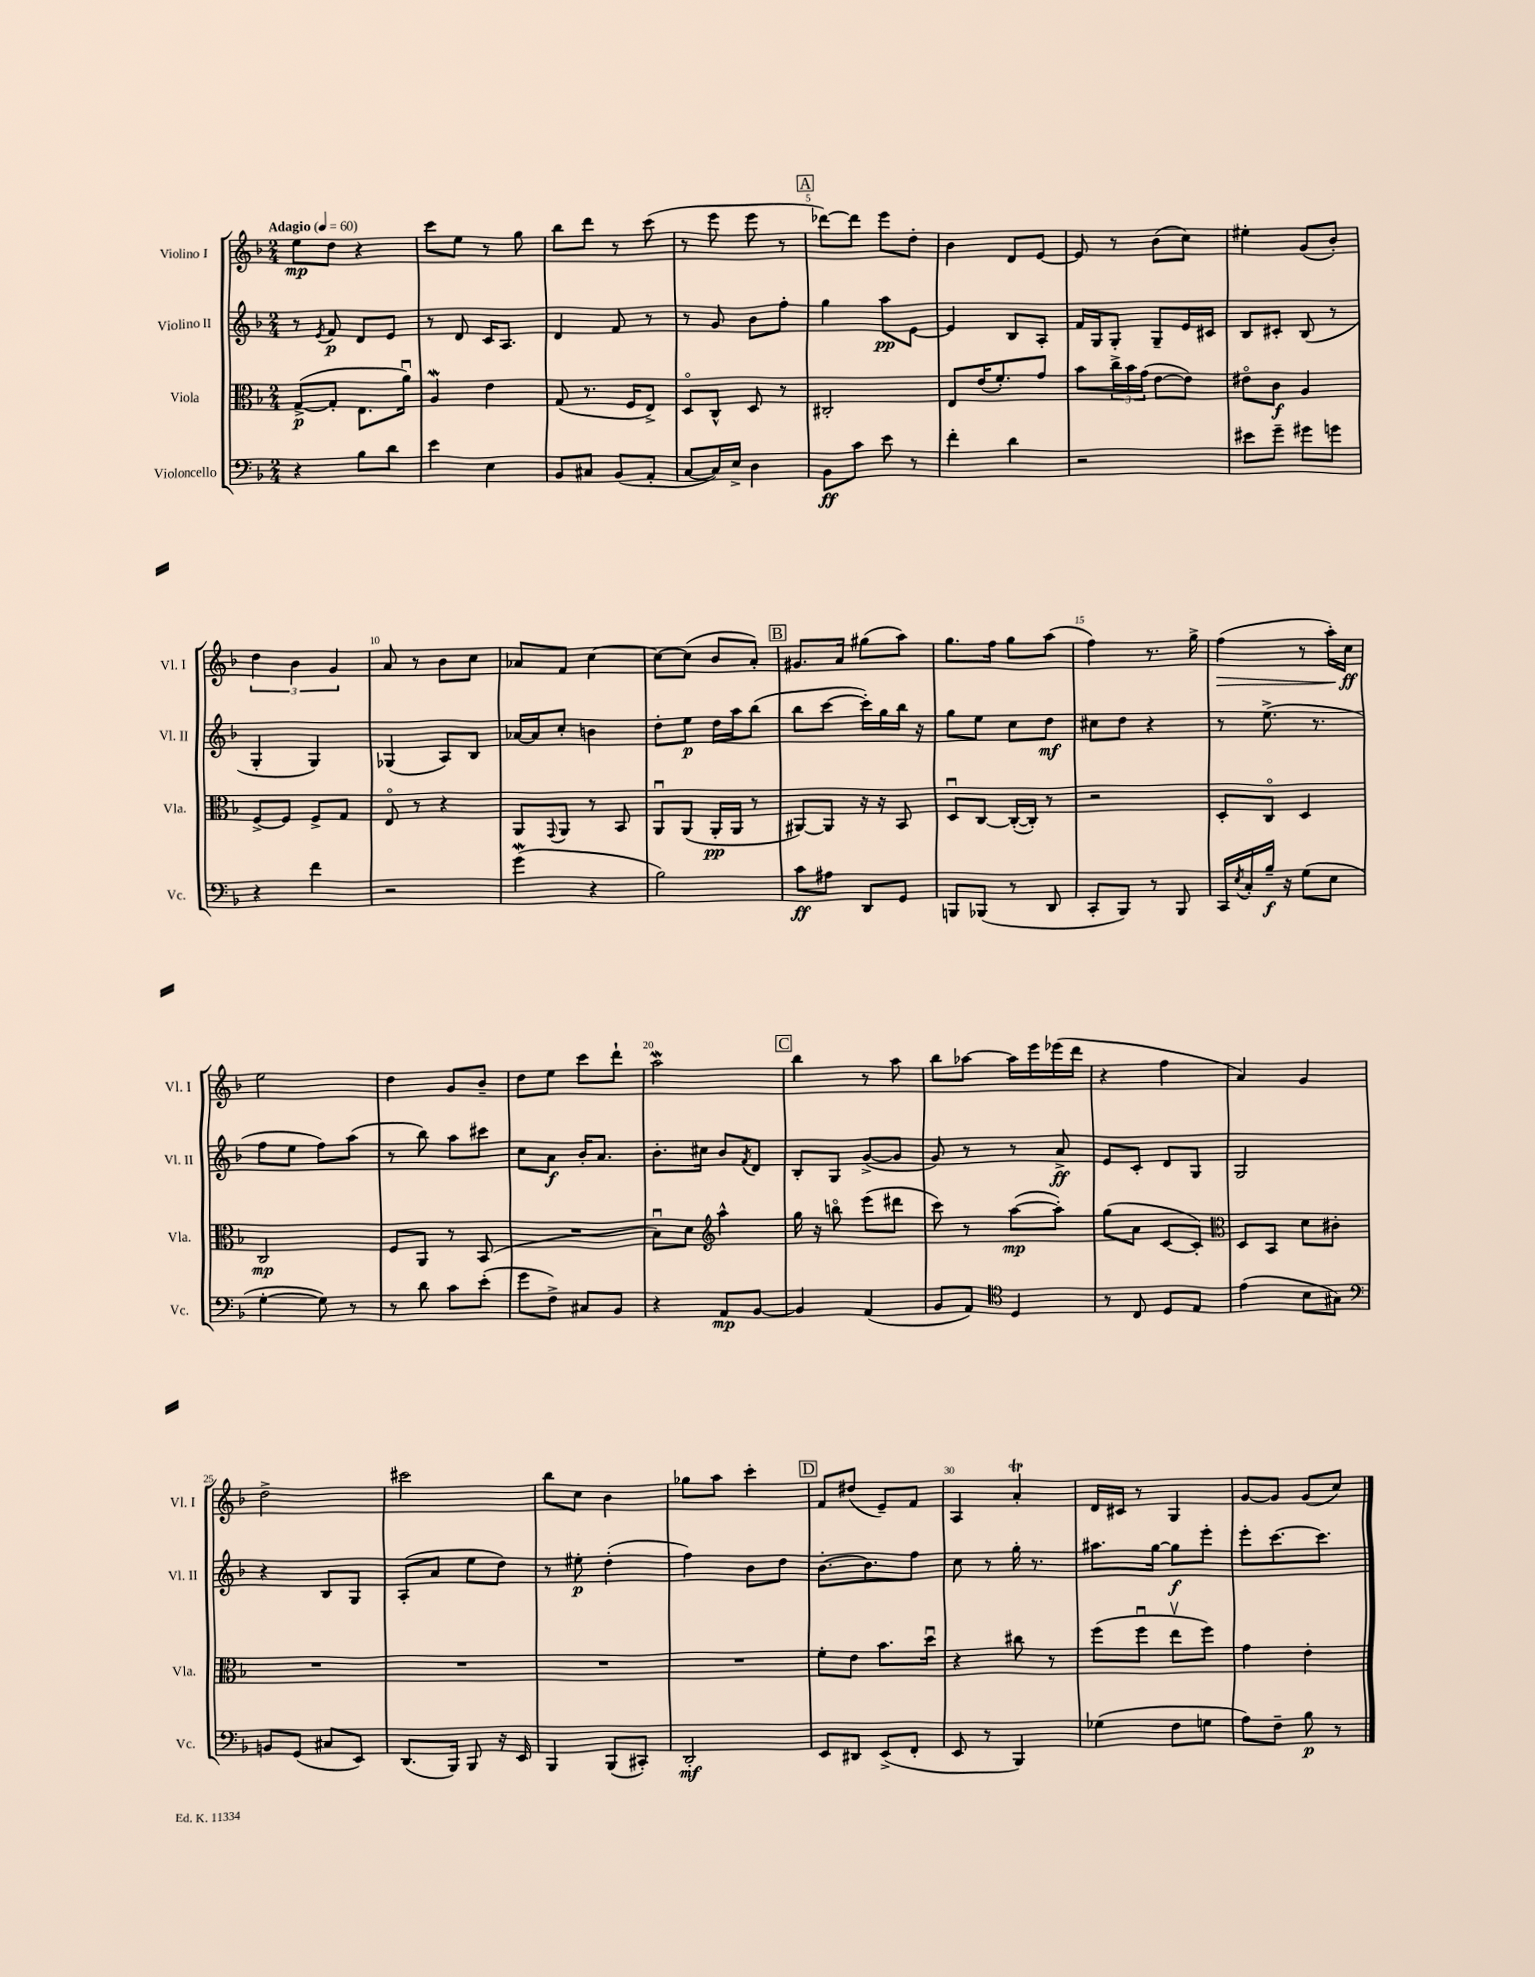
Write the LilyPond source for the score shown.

<<
\new StaffGroup <<
\new Staff = "s0" \with { instrumentName = "Violino I" shortInstrumentName = "Vl. I" } {
    \clef treble \key f \major \numericTimeSignature \time 2/4 \tempo "Adagio" 4 = 60
    e''8\mp d''8 r4 |
    c'''8 e''8 r8 g''8 |
    bes''8 d'''8 r8 c'''8( |
    r8 e'''8 e'''8 r8 |
    \mark \markup { \box "A" } des'''8~) des'''8 e'''8 d''8-. |
    bes'4 d'8 e'8~ |
    e'8 r8 bes'8( c''8) |
    eis''4-. g'8( bes'8-.) |
    \tuplet 3/2 { d''4 bes'4 g'4 } |
    a'8 r8 bes'8 c''8 |
    aes'8 f'8 c''4~ |
    c''8~ c''8( bes'8 a'8-.) |
    \mark \markup { \box "B" } gis'8. a'16 gis''8( a''8) |
    g''8. f''16 g''8 a''8( |
    f''4) r8. g''16-> |
    f''4\>( r8 a''16-.) c''16\ff\! |
    e''2 |
    d''4 g'8 bes'8-- |
    d''8 e''8 c'''8 d'''8-! |
    a''2\mordent |
    \mark \markup { \box "C" } bes''4 r8 a''8 |
    bes''8 aes''8~ aes''16 e'''16 ees'''16( d'''16 |
    r4 f''4 |
    a'4) g'4 |
    d''2-> |
    cis'''2 |
    bes''8 c''8 bes'4 |
    ges''8 a''8 c'''4-. |
    \mark \markup { \box "D" } f'8 dis''8( e'8--) f'8 |
    a4 a'4-.\trill |
    d'16 cis'16 r8 g4 |
    g'8~ g'8 g'8( c''8) \bar "|." |
}
\new Staff = "s1" \with { instrumentName = "Violino II" shortInstrumentName = "Vl. II" } {
    \clef treble \key f \major \numericTimeSignature \time 2/4
    r8 \acciaccatura { e'8 } f'8\p d'8 e'8 |
    r8 d'8 c'16 a8. |
    d'4 f'8 r8 |
    r8 g'8 bes'8 f''8-. |
    \mark \markup { \box "A" } g''4 a''8\pp e'8~ |
    e'4 bes8 a8-. |
    f'16 g16 g8-. g8-- e'16 cis'16 |
    bes8 cis'8-. bes8( r8 |
    g4-. g4) |
    ges4( a8) bes8 |
    aes'16~ aes'16 c''8-. b'4 |
    d''8-. e''8\p d''16 a''16 bes''8( |
    \mark \markup { \box "B" } bes''8 c'''8~ c'''16-.) g''16 bes''16 r16 |
    g''8 e''8 c''8 d''8\mf |
    cis''8 d''8 r4 |
    r8 e''8.->( r8. |
    f''8 e''8 f''8) a''8( |
    r8 bes''8) a''8 cis'''8 |
    c''8 a'8\f bes'16-. a'8. |
    bes'8.-. cis''16 bes'8 \acciaccatura { f'8 } d'8 |
    \mark \markup { \box "C" } bes8-. g8 g'8~->( g'8 |
    g'8) r8 r8 a'8->\ff |
    e'8 c'8-. d'8 g8 |
    g2 |
    r4 bes8 g8 |
    a8-.( a'8 e''8 d''8) |
    r8 eis''8-.\p d''4-.( |
    f''4) bes'8 d''8 |
    \mark \markup { \box "D" } bes'8.~-. bes'8. f''8 |
    c''8 r8 g''16-. r8. |
    ais''8. g''16~ g''8\f e'''8-. |
    e'''8-. c'''8.~ c'''8. \bar "|." |
}
\new Staff = "s2" \with { instrumentName = "Viola" shortInstrumentName = "Vla." } {
    \clef alto \key f \major \numericTimeSignature \time 2/4
    g8~->\p( g8-. e8. a'16\downbow) |
    a4\mordent e'4 |
    g8( r8. f16 e8->) |
    d8\flageolet c8-^ d8 r8 |
    \mark \markup { \box "A" } cis2-. |
    e8 e'16( f'8.-.) g'8 |
    bes'8 \tuplet 3/2 { c''16-> bes'16 g'16( } e'8~ e'8) |
    eis'8\flageolet c'8\f a4 |
    f8~-> f8 f8-> g8 |
    e8\flageolet r8 r4 |
    a,8 \appoggiatura { g,8 } a,8 r8 bes,8 |
    a,8\downbow a,8( a,16-.\pp a,16 r8 |
    \mark \markup { \box "B" } ais,8~) ais,8 r16 r16 bes,8 |
    d8\downbow c8~ c16~-.( c16-.) r8 |
    r2 |
    d8-. c8\flageolet d4 |
    c2\mp |
    f8 a,8 r8 bes,8( |
    R2 |
    bes8\downbow) d'8 \clef treble a''4-^ |
    \mark \markup { \box "C" } g''16 r16 b''8\flageolet e'''8( dis'''8 |
    c'''8) r8 a''8~\mp( a''8-.) |
    g''8( a'8 c'8~ c'8-.) |
    \clef alto d8 bes,8 d'8 cis'8-. |
    R2 |
    R2 |
    R2 |
    R2 |
    \mark \markup { \box "D" } f'8-. e'8 bes'8. d''16\downbow |
    r4 cis''8 r8 |
    f''8( f''8\downbow e''8\upbow f''8) |
    g'4 e'4-. \bar "|." |
}
\new Staff = "s3" \with { instrumentName = "Violoncello" shortInstrumentName = "Vc." } {
    \clef bass \key f \major \numericTimeSignature \time 2/4
    r4 bes8 d'8 |
    e'4 e4 |
    bes,8 cis8 bes,8( a,8-. |
    c8~ c16) e16-> d4 |
    \mark \markup { \box "A" } bes,8\ff c'8 e'8 r8 |
    f'4-. d'4 |
    r2 |
    eis'8 g'8-- gis'8 g'8 |
    r4 f'4 |
    r2 |
    g'4\mordent( r4 |
    bes2) |
    \mark \markup { \box "B" } c'8\ff ais8 d,8 g,8 |
    b,,8 bes,,8( r8 d,8 |
    c,8-. bes,,8) r8 bes,,8 |
    c,16 \acciaccatura { e8 } c16-. bes16--\f r16 g8( e8 |
    g4~-. g8) r8 |
    r8 d'8 c'8 e'8-.( |
    g'8 f8->) cis8 bes,8 |
    r4 a,8\mp bes,8~ |
    \mark \markup { \box "C" } bes,4 a,4( |
    bes,8 a,8) \clef tenor d4 |
    r8 c8 d8 e8 |
    e'4( bes8 gis8) |
    \clef bass b,8 g,8( cis8 e,8) |
    d,8.( bes,,16) bes,,8 r16 e,16 |
    bes,,4 bes,,8( cis,8-.) |
    d,2-.\mf |
    \mark \markup { \box "D" } e,8 dis,8 e,8->( f,8-. |
    e,8 r8 bes,,4) |
    ges4( f8 g8 |
    a8) f8-- bes8\p r8 \bar "|." |
}
>>
>>
\layout { \context { \Score \override BarNumber.break-visibility = ##(#f #t #t) barNumberVisibility = #(every-nth-bar-number-visible 5) } }
